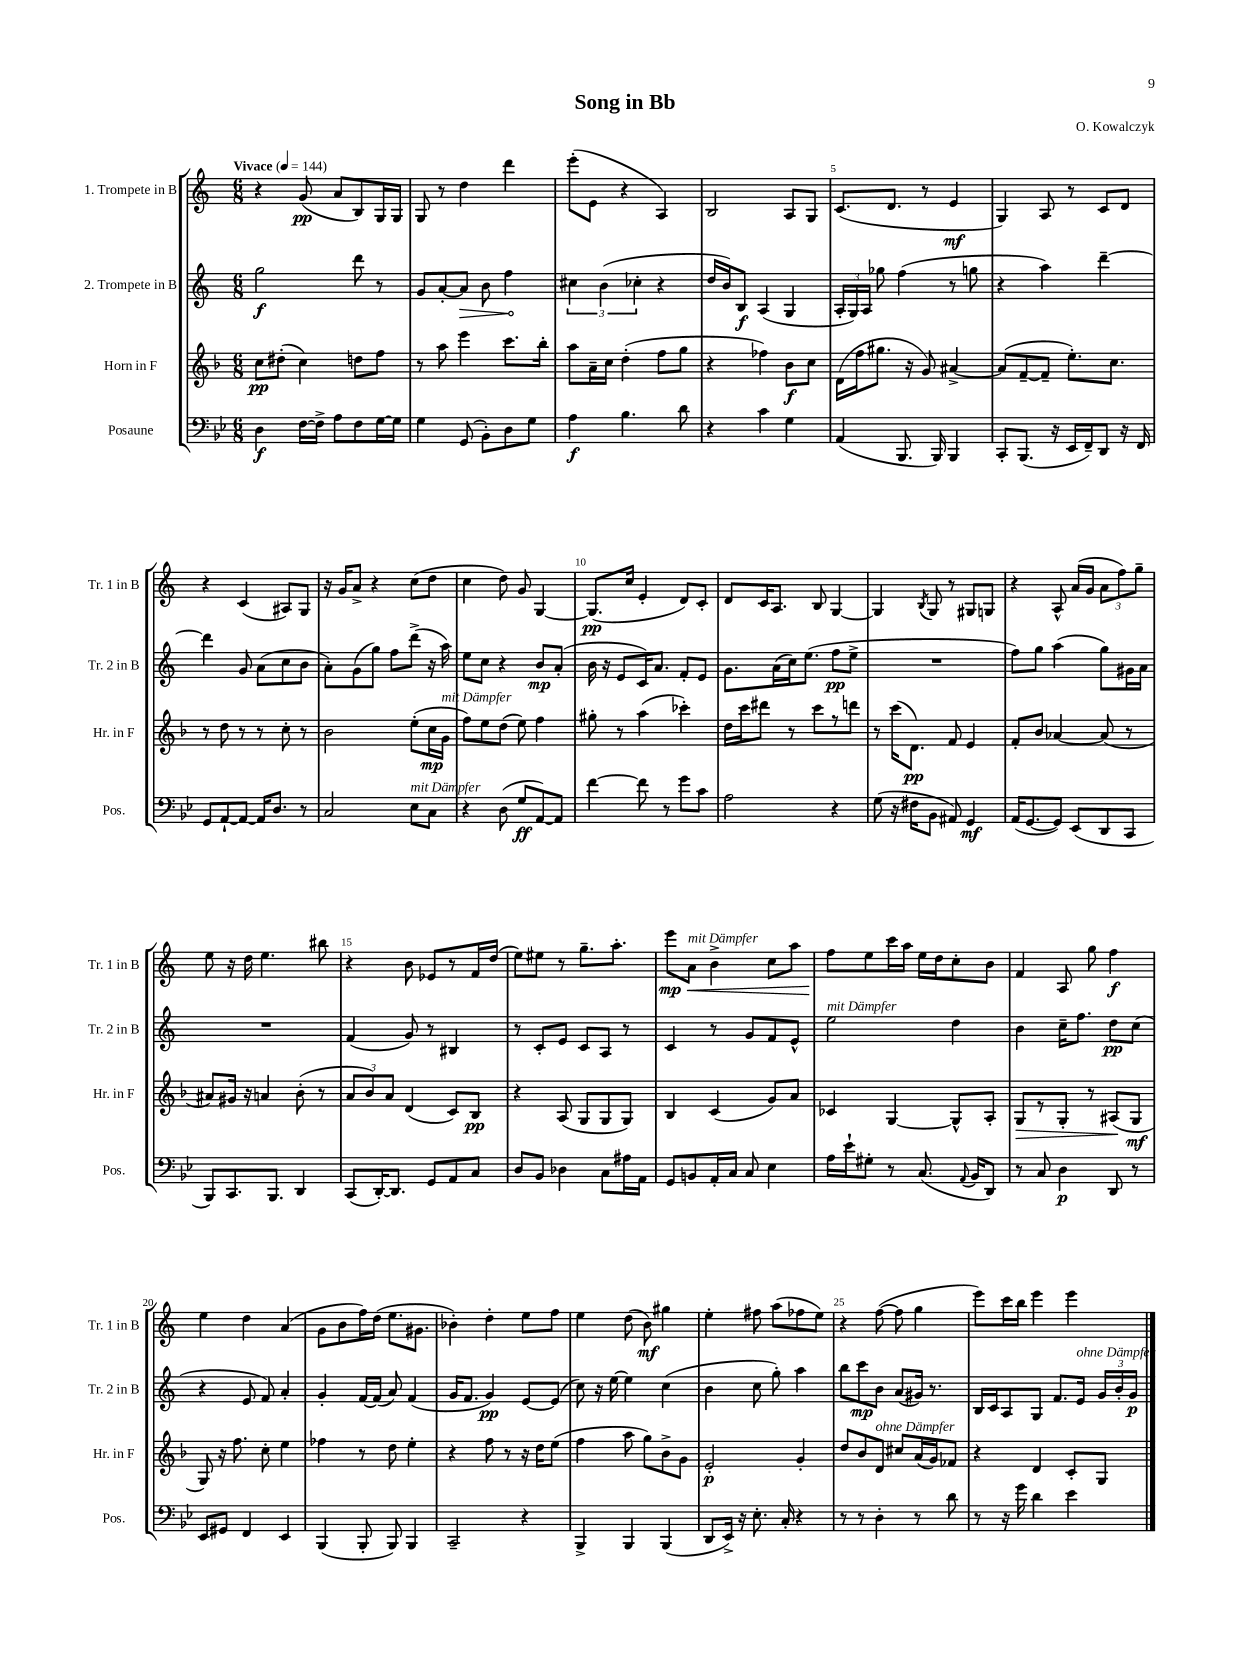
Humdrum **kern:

**kern	**kern	**kern	**kern
*staff4	*staff3	*staff2	*staff1
*clefF4	*clefG2	*clefG2	*clefG2
*k[b-e-]	*k[b-]	*k[]	*k[]
*M6/8	*M6/8	*M6/8	*M6/8
*MM144	*MM144	*MM144	*MM144
4D	8cc	2gg	4r
.	(8dd#'	.	.
[16F	4cc)	.	(8g
16F^]	.	.	.
8A	.	.	8a
8F	8dd	8ddd	8B)
[16G	8ff	8r	16G
16G]	.	.	16G
=	=	=	=
4G	8r	8g	8G
.	8aa	[8a'	8r
(8GG	4eee	8a]	4dd
8BB-')	.	8b	.
8D	8.ccc	4ff	4ddd
8G	.	.	.
.	16bb-'	.	.
=	=	=	=
4A	8aa	6cc#	(8eee'
.	16a~	.	8e
.	.	(6b	.
.	16cc	.	.
4.B-	(4dd'	.	4r
.	.	6cc-'	.
.	8ff	4r	4A)
8d	8gg	.	.
=	=	=	=
4r	4r	16dd	2B
.	.	16b)	.
.	.	8B	.
4c	4ff-)	(4A	.
4G	8b-	4G	8A
.	8cc	.	8G
=	=	=	=
(4AA	(16d	24A'	(8.c
.	.	24G)	.
.	16ff	.	.
.	.	24A	.
.	8.gg#	8gg-	.
.	.	.	8.d
8.BBB-	.	(4ff	.
.	16r	.	.
.	8g)	.	8r
16BBB-)	.	.	.
4BBB-	[4a#^	8r	4e
.	.	8gg	.
=	=	=	=
8CC'	(8a#]	4r	4G)
(8.BBB-	[8f~	.	.
.	8f~]	4aa)	8A
16r	.	.	.
16EE-	8.ee')	.	8r
16FF~)	.	.	.
8DD	.	[4ddd~	8c
.	8.cc	.	.
16r	.	.	8d
16FF	.	.	.
=	=	=	=
8GG	8r	4ddd]	4r
[8AA`	8dd	.	.
8AA_	8r	8g	(4c
16AA]	8r	(8a	.
8.D	.	.	.
.	8cc'	8cc	8A#)
8r	8r	8b	8G
=	=	=	=
2C	2b-	8a')	16r
.	.	.	16g
.	.	(8g	8a^
.	.	8gg)	4r
.	.	8ff	.
8E-	(8ee'	(8ddd^	(8cc
8C	16cc	16r	8dd
.	16g	16aa)	.
=	=	=	=
4r	8ff)	8ee	4cc
.	8ee	8cc	.
(8D	(8dd	4r	8dd)
8G	8ee)	.	8g
[8AA)	4ff	8b	[4G
8AA]	.	(8a'	.
=	=	=	=
[4f	8gg#'	16b	(8.G]
.	.	16r	.
.	8r	8e	.
.	.	.	16cc
8f]	(4aa	16c)	4e'
.	.	8.a	.
8r	.	.	.
8g	4ccc-')	8f'	8d)
8c	.	8e	8c'
=	=	=	=
2A	16dd	8.g	8d
.	16ccc	.	.
.	8ddd#	.	16c
.	.	(16a	8.A
.	8r	16cc)	.
.	.	(8.ee	.
.	8ccc	.	8B
4r	8r	8ff	[4G
.	8ddd	8ee^	.
=	=	=	=
(8G	8r	2.r	4G]
16r	(16ccc	.	.
16F#	8.d)	.	.
.	.	.	8qB
8BB-	.	.	8G
8AA#)	8f	.	8r
4GG	4e	.	8G#
.	.	.	8G
=	=	=	=
(16AA	8f'	8ff)	4r
[8.GG	.	.	.
.	8b-	8gg	.
8GG])	[4a-	(4aa	8A^^
(8EE-	.	.	(16a
.	.	.	16g
8DD	(8a-]	8gg)	12a
.	.	.	12ff)
8CC	8r	16g#	.
.	.	.	12gg~
.	.	16a	.
=	=	=	=
8BBB-)	8a#)	2.r	8ee
8.CC	16g#	.	16r
.	16r	.	16dd
.	4a	.	4.ee
8.BBB-	.	.	.
4DD	(8b-'	.	.
.	8r	.	8bb#
=	=	=	=
(8CC	12a	(4f	4r
.	12b-)	.	.
[16DD')	.	.	.
.	12a	.	.
8.DD]	.	.	.
.	(4d	8g)	8b
8GG	.	8r	8e-
8AA	8c)	4B#	8r
8C	8B-	.	16f
.	.	.	(16dd
=	=	=	=
8D	4r	8r	8ee)
8BB-	.	8c'	8ee#
4D-	(8A	8e	8r
.	8G	8c	8.gg~
8C	8G	8A	.
.	.	.	8.aa'
16A#	8G)	8r	.
16AA	.	.	.
=	=	=	=
8GG	4B-	4c	8eee
8BB	.	.	8a
16AA'	(4c	8r	4b^
16C	.	.	.
8C	.	8g	.
4E-	8g)	8f	8cc
.	8a	8e^^	8aa
=	=	=	=
16A	4c-	2ee	8ff
16e-`	.	.	.
8G#'	.	.	8ee
8r	[4G	.	16ccc
.	.	.	16aa
(8.C	.	.	16ee
.	.	.	16dd
.	8G^^]	4dd	8cc'
8qqAA	.	.	.
16BB-	.	.	.
8DD)	8A'	.	8b
=	=	=	=
8r	8G	4b	4f
8C	8r	.	.
4D	8G'	16cc~	8A
.	.	8.ff	.
.	8r	.	8gg
8DD	(8A#	8dd	4ff
8r	8G	(8cc	.
=	=	=	=
8EE-	8G)	4r	4ee
8GG#	16r	.	.
.	8.ff	.	.
4FF	.	8e	4dd
.	8cc'	8f)	.
4EE-	4ee	4a'	(4a
=	=	=	=
(4BBB-	4ff-	4g'	8g
.	.	.	8b
8BBB-'	8r	[16f	16ff)
.	.	(16f]	(16dd
8BBB-)	8dd	8a)	8.ee
4BBB-	4ee'	(4f	.
.	.	.	8.g#
=	=	=	=
2CC~	4r	16g	4b-')
.	.	8.f	.
.	8ff	4g)	4dd'
.	8r	.	.
4r	16r	[8e	8ee
.	16dd	.	.
.	(8ee	(8e]	8ff
=	=	=	=
4BBB-^	4ff	8cc)	4ee
.	.	16r	.
.	.	[16ee	.
4BBB-	8aa	4ee]	(8dd
.	8gg)	.	8b)
(4BBB-	8b-^	(4cc	4gg#
.	8g	.	.
=	=	=	=
8DD	2e'	4b	4ee'
16EE-^)	.	.	.
16r	.	.	.
8.E-'	.	8cc	8ff#
.	.	8gg')	(8aa
16C'	.	.	.
4r	4g'	4aa	8ff-
.	.	.	8ee)
=	=	=	=
8r	8dd	8bb	4r
8r	8b-	8ccc	.
4D'	8d	8b	([8ff
.	8cc#	(8a	8ff]
8r	(16a	16g#)	4gg
.	16g)	8.r	.
8d	8f-	.	.
=	=	=	=
8r	4r	16B	8eee)
.	.	16c	.
16r	.	8A	16ccc
16g	.	.	16bb
4d	4d	8G	4eee
.	.	8.f	.
4e-	8c'	.	4eee
.	.	16e	.
.	8G	24g	.
.	.	24b'	.
.	.	24g	.
==	==	==	==
*-	*-	*-	*-
